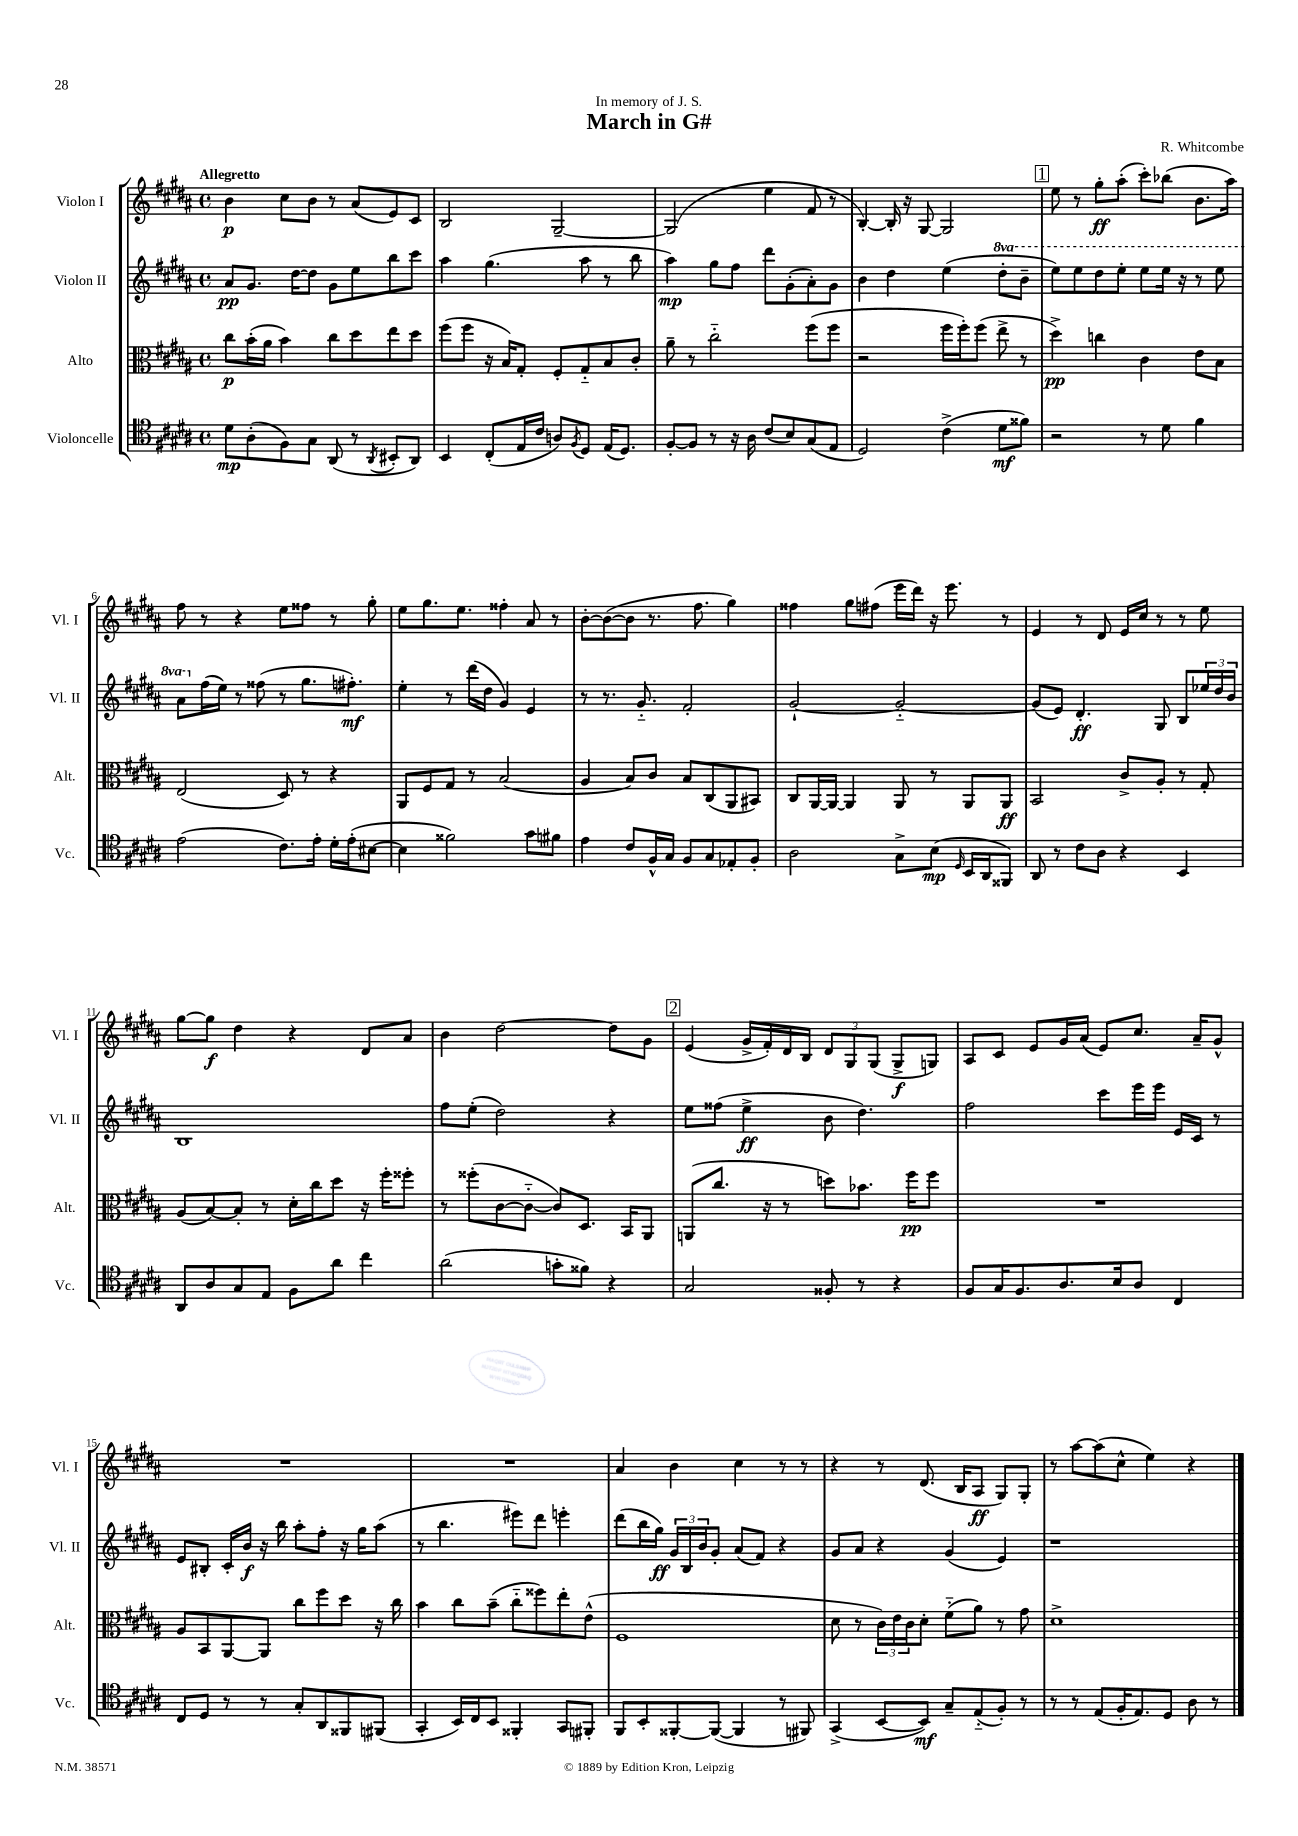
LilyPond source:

\header { title = "March in G#" composer = "R. Whitcombe" dedication = "In memory of J. S." }
<<
\new StaffGroup <<
\new Staff = "s0" \with { instrumentName = "Violon I" shortInstrumentName = "Vl. I" } {
    \clef treble \key b \major \defaultTimeSignature \time 4/4 \tempo "Allegretto"
    b'4\p cis''8 b'8 r8 ais'8( e'8) cis'8 |
    b2 gis2~-- |
    gis2( e''4 fis'8 r8 |
    b4~-.) b16-. r16 gis8~ gis2 |
    \mark \markup { \box "1" } e''8 r8 gis''8-.\ff ais''8-.( cis'''8-.) bes''8( b'8. ais''16) |
    fis''8 r8 r4 e''8 fisis''8 r8 gis''8-. |
    e''8 gis''8. e''8. fisis''4-. ais'8 r8 |
    b'8~-. b'8~( b'8 r8. fis''8. gis''4) |
    fisis''4 gis''8 fis''8( e'''16 dis'''16) r16 e'''8. r8 |
    e'4 r8 dis'8 e'16 cis''16 r8 r8 e''8 |
    gis''8~ gis''8\f dis''4 r4 dis'8 ais'8 |
    b'4 dis''2~ dis''8 gis'8 |
    \mark \markup { \box "2" } e'4( gis'16-> fis'16-.) dis'16 b16 \tuplet 3/2 { dis'8 gis8 gis8( } gis8->\f g8) |
    ais8 cis'8 e'8 gis'16 ais'16( e'8) cis''8. ais'16-- gis'8-^ |
    R1 |
    R1 |
    ais'4 b'4 cis''4 r8 r8 |
    r4 r8 dis'8.( b16 ais8\ff gis8) gis8-. |
    r8 ais''8~ ais''8( cis''8-^ e''4) r4 \bar "|." |
}
\new Staff = "s1" \with { instrumentName = "Violon II" shortInstrumentName = "Vl. II" } {
    \clef treble \key b \major \defaultTimeSignature \time 4/4 \set Staff.ottavationMarkups = #ottavation-simple-ordinals
    ais'8\pp gis'8. dis''16~ dis''8 gis'8 e''8 b''8 cis'''8 |
    ais''4 gis''4.( ais''8 r8 b''8 |
    ais''4\mp) gis''8 fis''8 dis'''8 gis'8-.( ais'8-.) gis'8 |
    b'4 dis''4 e''4( \ottava #1 dis'''8-. b''8-- |
    \mark \markup { \box "1" } e'''8) e'''8 dis'''8 e'''8-. e'''8 e'''16 r16 r8 e'''8 |
    ais''8 \ottava #0 fis''16( e''16) r8 fisis''8( r8 gis''8. fis''8.-.\mf) |
    e''4-. r8 dis'''16( dis''16 gis'4) e'4 |
    r8 r8. gis'8.-_ fis'2-. |
    gis'2~-! gis'2~-_ |
    gis'8( e'8) dis'4.-.\ff gis8 b8 \tuplet 3/2 { ees''16 dis''16 b'16 } |
    b1 |
    fis''8 e''8-.( dis''2) r4 |
    \mark \markup { \box "2" } e''8 fisis''8( e''4->\ff b'8 dis''4.) |
    fis''2 cis'''8 e'''16 e'''16 e'16 cis'16 r8 |
    e'8 bis8-. cis'16-. b'16\f r16 b''16 ais''8-. fis''8-. r16 gis''16 ais''8( |
    r8 b''4. eis'''8) dis'''8 e'''4-. |
    dis'''8( b''16 gis''16\ff) \tuplet 3/2 { gis'16 b16 b'16 } gis'8-. ais'8( fis'8) r4 |
    gis'8 ais'8 r4 gis'4( e'4) |
    r1 \bar "|." |
}
\new Staff = "s2" \with { instrumentName = "Alto" shortInstrumentName = "Alt." } {
    \clef alto \key b \major \defaultTimeSignature \time 4/4
    cis''8\p b'16-.( ais'16 b'4) cis''8 dis''8 e''8 dis''8 |
    fis''8( fis''8 r16 b16) gis8-. fis8-. gis8-_ b8 cis'8-. |
    ais'8-- r8 cis''2-_ fis''8( fis''8 |
    r2 fis''16 fis''16-.) fis''8( e''8-> r8 |
    \mark \markup { \box "1" } dis''4->\pp) c''4 cis'4 e'8 b8 |
    e2( dis8) r8 r4 |
    ais,8 fis8 gis8 r8 b2( |
    ais4 b8) cis'8 b8 cis8( ais,8 bis,8) |
    cis8 ais,16~ ais,16~ ais,4 ais,8 r8 ais,8 ais,8\ff |
    b,2 cis'8-> ais8-. r8 gis8-. |
    ais8( b8~) b8-. r8 dis'16-. cis''16 dis''8 r16 fis''16-. fisis''8-. |
    r8 fisis''8-.( cis'8~ cis'8~-_ cis'8) dis8. b,16 ais,8 |
    \mark \markup { \box "2" } a,8( cis''8. r16 r8 d''8) bes'8. fis''16\pp fis''8 |
    R1 |
    ais8 b,8 ais,8~ ais,8 cis''8 fis''8 dis''8 r16 cis''16 |
    b'4 cis''8 b'8--( cis''8-_ fisis''8) e''8-. e'8-^( |
    fis1 |
    dis'8 r8 \tuplet 3/2 { cis'16) e'16 cis'16 } dis'8-. fis'8-_( ais'8) r8 gis'8 |
    dis'1-> \bar "|." |
}
\new Staff = "s3" \with { instrumentName = "Violoncelle" shortInstrumentName = "Vc." } {
    \clef tenor \key b \major \defaultTimeSignature \time 4/4
    dis'8\mp ais8-.( fis8) gis8 ais,8( r8 \acciaccatura { ais,8 } bis,8-. ais,8) |
    b,4 cis8-.( e16 cis'16 a8) \acciaccatura { fis8 } dis8 e16( dis8.) |
    fis8~-. fis8 r8 r16 ais16 cis'8( b8) gis8( e8 |
    dis2) cis'4->( dis'8\mf fisis'8) |
    \mark \markup { \box "1" } r2 r8 dis'8 fis'4 |
    e'2( cis'8.) e'16-. dis'16-. e'16-.( bis8~ |
    bis4 fisis'2) gis'8 fis'8 |
    e'4 cis'8 fis16-^ gis16 fis8 gis8 ees8-. fis8-. |
    ais2 gis8-> b8\mp( \grace { dis16 } b,16 ais,16 fisis,8) |
    ais,8 r8 cis'8 ais8 r4 b,4 |
    ais,8 ais8 gis8 e8 fis8 ais'8 cis''4 |
    ais'2( g'8-. fisis'8) r4 |
    \mark \markup { \box "2" } gis2 fisis8-. r8 r4 |
    fis8 gis16 fis8. ais8. b16 ais8 cis4 |
    cis8 dis8 r8 r8 gis8-. ais,8 fisis,8 fis,8( |
    gis,4-. b,16) cis16 b,8 fisis,4-. gis,8 fis,8-. |
    fis,8 b,8-. fisis,8~-. fisis,8~( fisis,4 r8 fis,8) |
    gis,4->( b,8~ b,8\mf) gis8-- e8-_( fis8-.) r8 |
    r8 r8 e8( fis16-. e8.) dis8 ais8 r8 \bar "|." |
}
>>
>>
